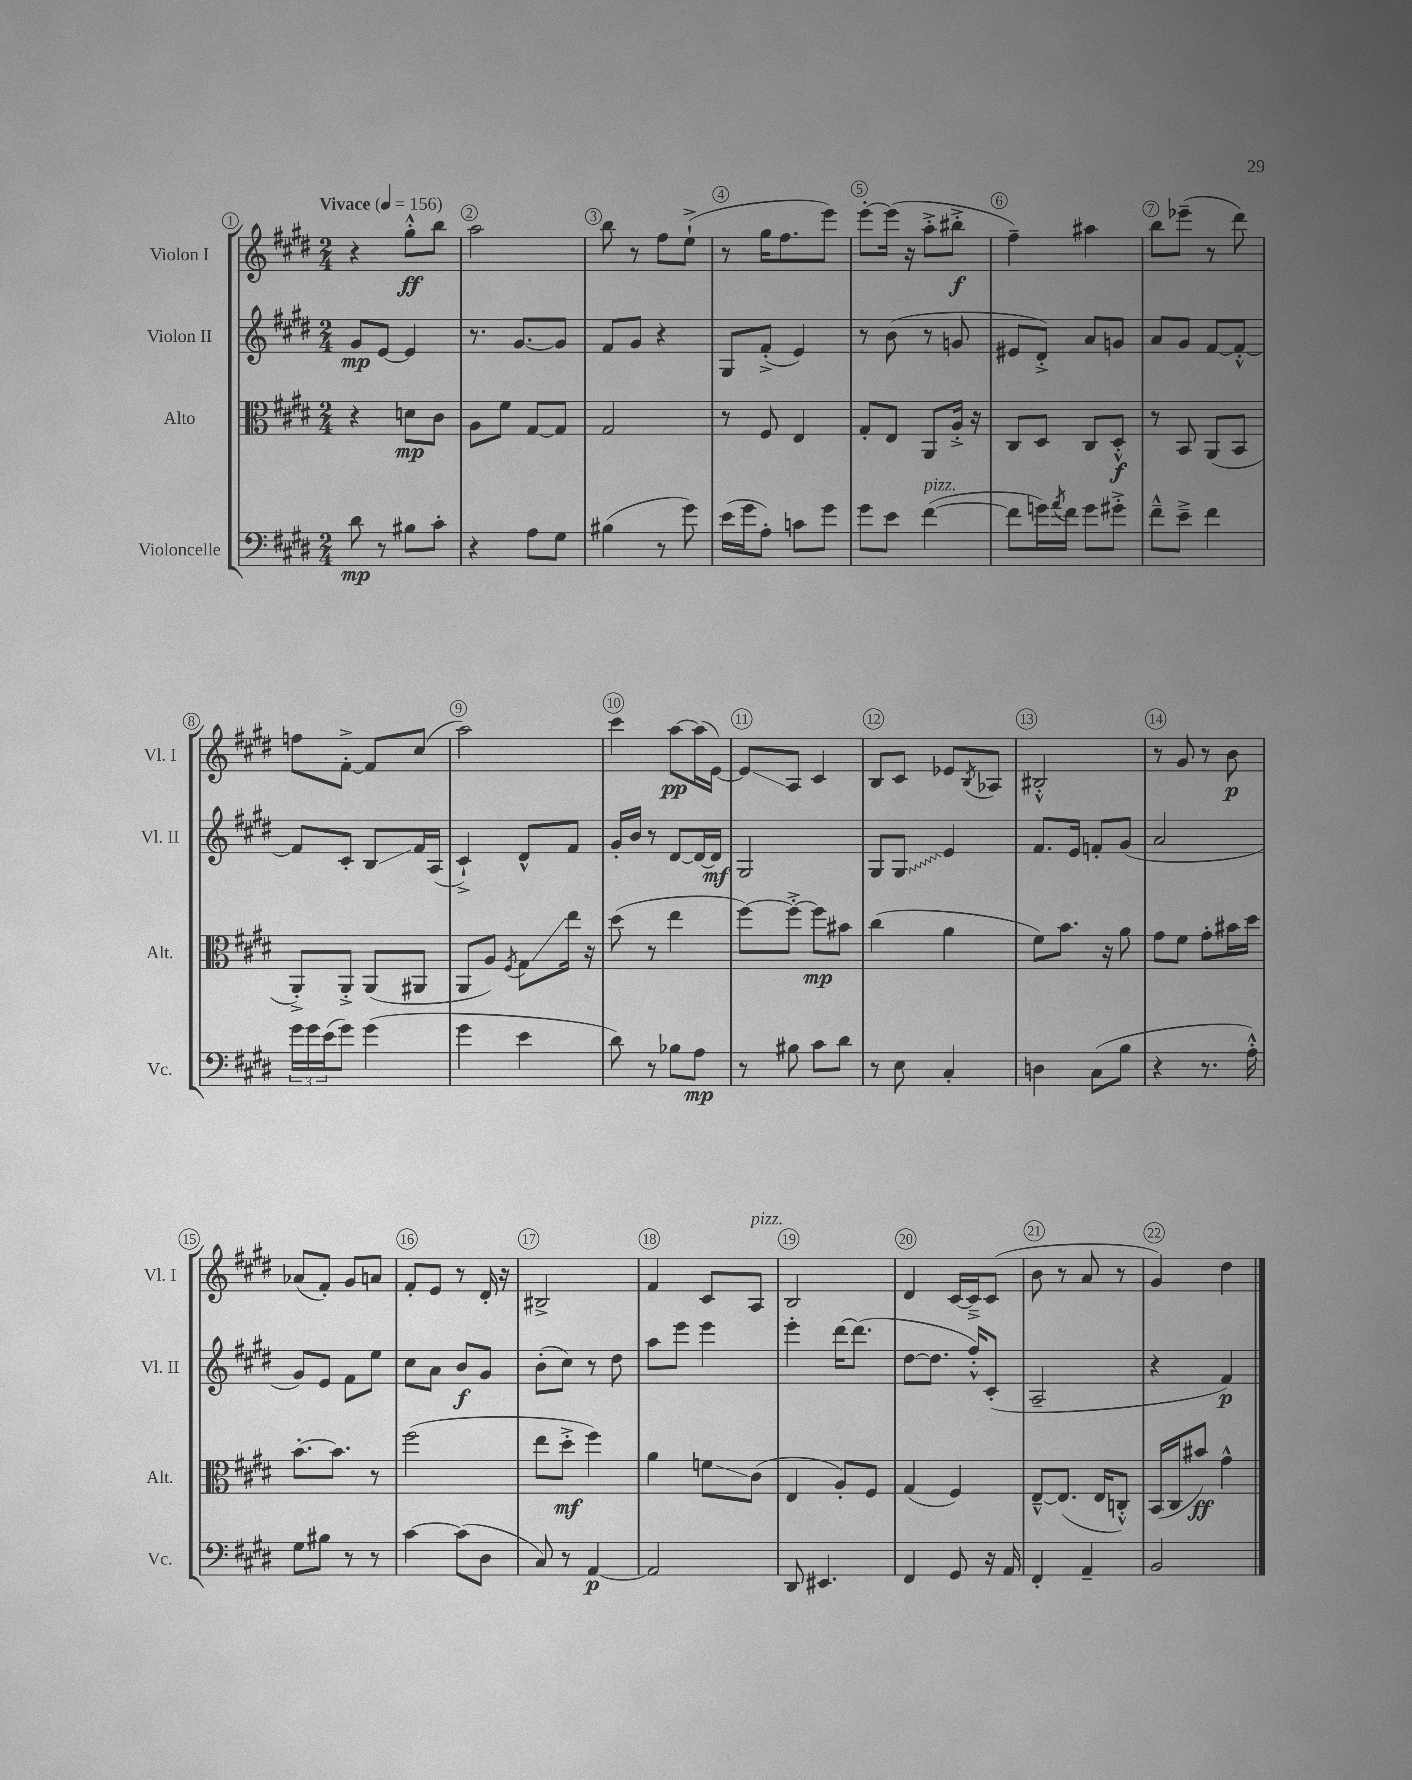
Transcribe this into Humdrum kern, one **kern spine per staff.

**kern	**kern	**kern	**kern
*staff4	*staff3	*staff2	*staff1
*clefF4	*clefC3	*clefG2	*clefG2
*k[f#c#g#d#]	*k[f#c#g#d#]	*k[f#c#g#d#]	*k[f#c#g#d#]
*M2/4	*M2/4	*M2/4	*M2/4
*MM156	*MM156	*MM156	*MM156
8d#	4r	8g#	4r
8r	.	[8e	.
8B#	8d	4e]	8gg#'^^
8c#'	8c#	.	8bb
=	=	=	=
4r	8A	8.r	2aa
.	8f#	.	.
.	.	[8.g#	.
8A	[8G#	.	.
8G#	8G#]	8g#]	.
=	=	=	=
(4B#	2G#	8f#	8bb
.	.	8g#	8r
8r	.	4r	8ff#
8g#)	.	.	(8ee`^
=	=	=	=
(16e	8r	8G#	8r
16g#	.	.	.
8A')	8F#	(8f#'^	16gg#
.	.	.	8.ff#
8c	4E	4e)	.
8g#	.	.	8eee)
=	=	=	=
8g#	8G#'	8r	[8eee'
8e	8E	(8b	(16eee]
.	.	.	16r
([4f#	8AA	8r	8aa'^
.	16A'^	8g	8bb#'^
.	16r	.	.
=	=	=	=
8f#]	8C#	8e#	4ff#~)
16g)	8D#	8d#'^)	.
8qa	.	.	.
16f#	.	.	.
8g	8C#	8a	4aa#
8g#'^	8D#'^^	8g	.
=	=	=	=
8f#~^^	8r	8a	8bb
8e~^	8BB	8g#	(8eee-~
4f#	(8AA	[8f#	8r
.	8BB	8f#'^^_	8ddd#)
=	=	=	=
24g#	8AA'^)	8f#]	8ff
24g#	.	.	.
(24e	.	.	.
8g#)	8AA'^	8c#'	[8f#'^
(4g#	(8AA	8B	8f#]
.	8AA#	16f#	(8cc#
.	.	(16A	.
=	=	=	=
4g#	8AA	4c#`^)	2aa)
.	8A)	.	.
.	8qF#	.	.
4e	8G#	8d#^^	.
.	16ee	8f#	.
.	16r	.	.
=	=	=	=
8d#)	(8dd#	16g#'	4ccc#
.	.	16b	.
8r	8r	8r	.
8B-	4ee	[8d#	[8aa
8A	.	16d#_	(16aa]
.	.	16d#]	[16e)
=	=	=	=
8r	[8ff#)	2G#	8e]
8B#	8ff#'^_	.	8A
8c#	8ff#]	.	4c#
8d#	8b#	.	.
=	=	=	=
8r	(4cc#	8G#	8B
8E	.	8G#	8c#
4C#'	4a	4e	8e-
.	.	.	8qB
.	.	.	8A-
=	=	=	=
4D	8f#)	8.f#	2B#'^^
.	8.b	.	.
.	.	16e	.
(8C#	.	8f'	.
.	16r	.	.
8B	8a	(8g#	.
=	=	=	=
4r	8g#	2a	8r
.	8f#	.	8g#
8.r	8g#'	.	8r
.	16b#	.	8b
16A'^^)	16dd#	.	.
=	=	=	=
8G#	[8.b'	8g#)	(8a-
8B#	.	8e	8f#')
.	8.b]	.	.
8r	.	8f#	8g#
8r	8r	8ee	8a
=	=	=	=
[4c#	(2ff#	8cc#	8f#'
.	.	8a	8e
(8c#]	.	8b	8r
8D#	.	8g#	16d#'
.	.	.	16r
=	=	=	=
8C#)	8ee	(8b'	2B#^
8r	8dd#'^	8cc#)	.
[4AA	4ff#)	8r	.
.	.	8dd#	.
=	=	=	=
2AA]	4a	8aa	4f#
.	.	8eee	.
.	8f	4eee	8c#
.	(8c#	.	8A
=	=	=	=
8DD#	4E	4eee'	2B
4.EE#	.	.	.
.	8A')	[16ddd#	.
.	.	(8.ddd#]	.
.	8F#	.	.
=	=	=	=
4FF#	(4G#	[8dd#	4d#
.	.	8.dd#]	.
8GG#	4F#)	.	[16c#
.	.	16ff#'^^)	16c#~^]
16r	.	(8c#'	(8c#
16AA	.	.	.
=	=	=	=
4FF#'	[8E~^^	2A~	8b
.	(8.E]	.	8r
4AA~	.	.	8a
.	16E	.	.
.	8C'^^)	.	8r
=	=	=	=
2BB	(16BB	4r	4g#)
.	16C#	.	.
.	8b#)	.	.
.	4g#^^	4f#)	4dd#
==	==	==	==
*-	*-	*-	*-
